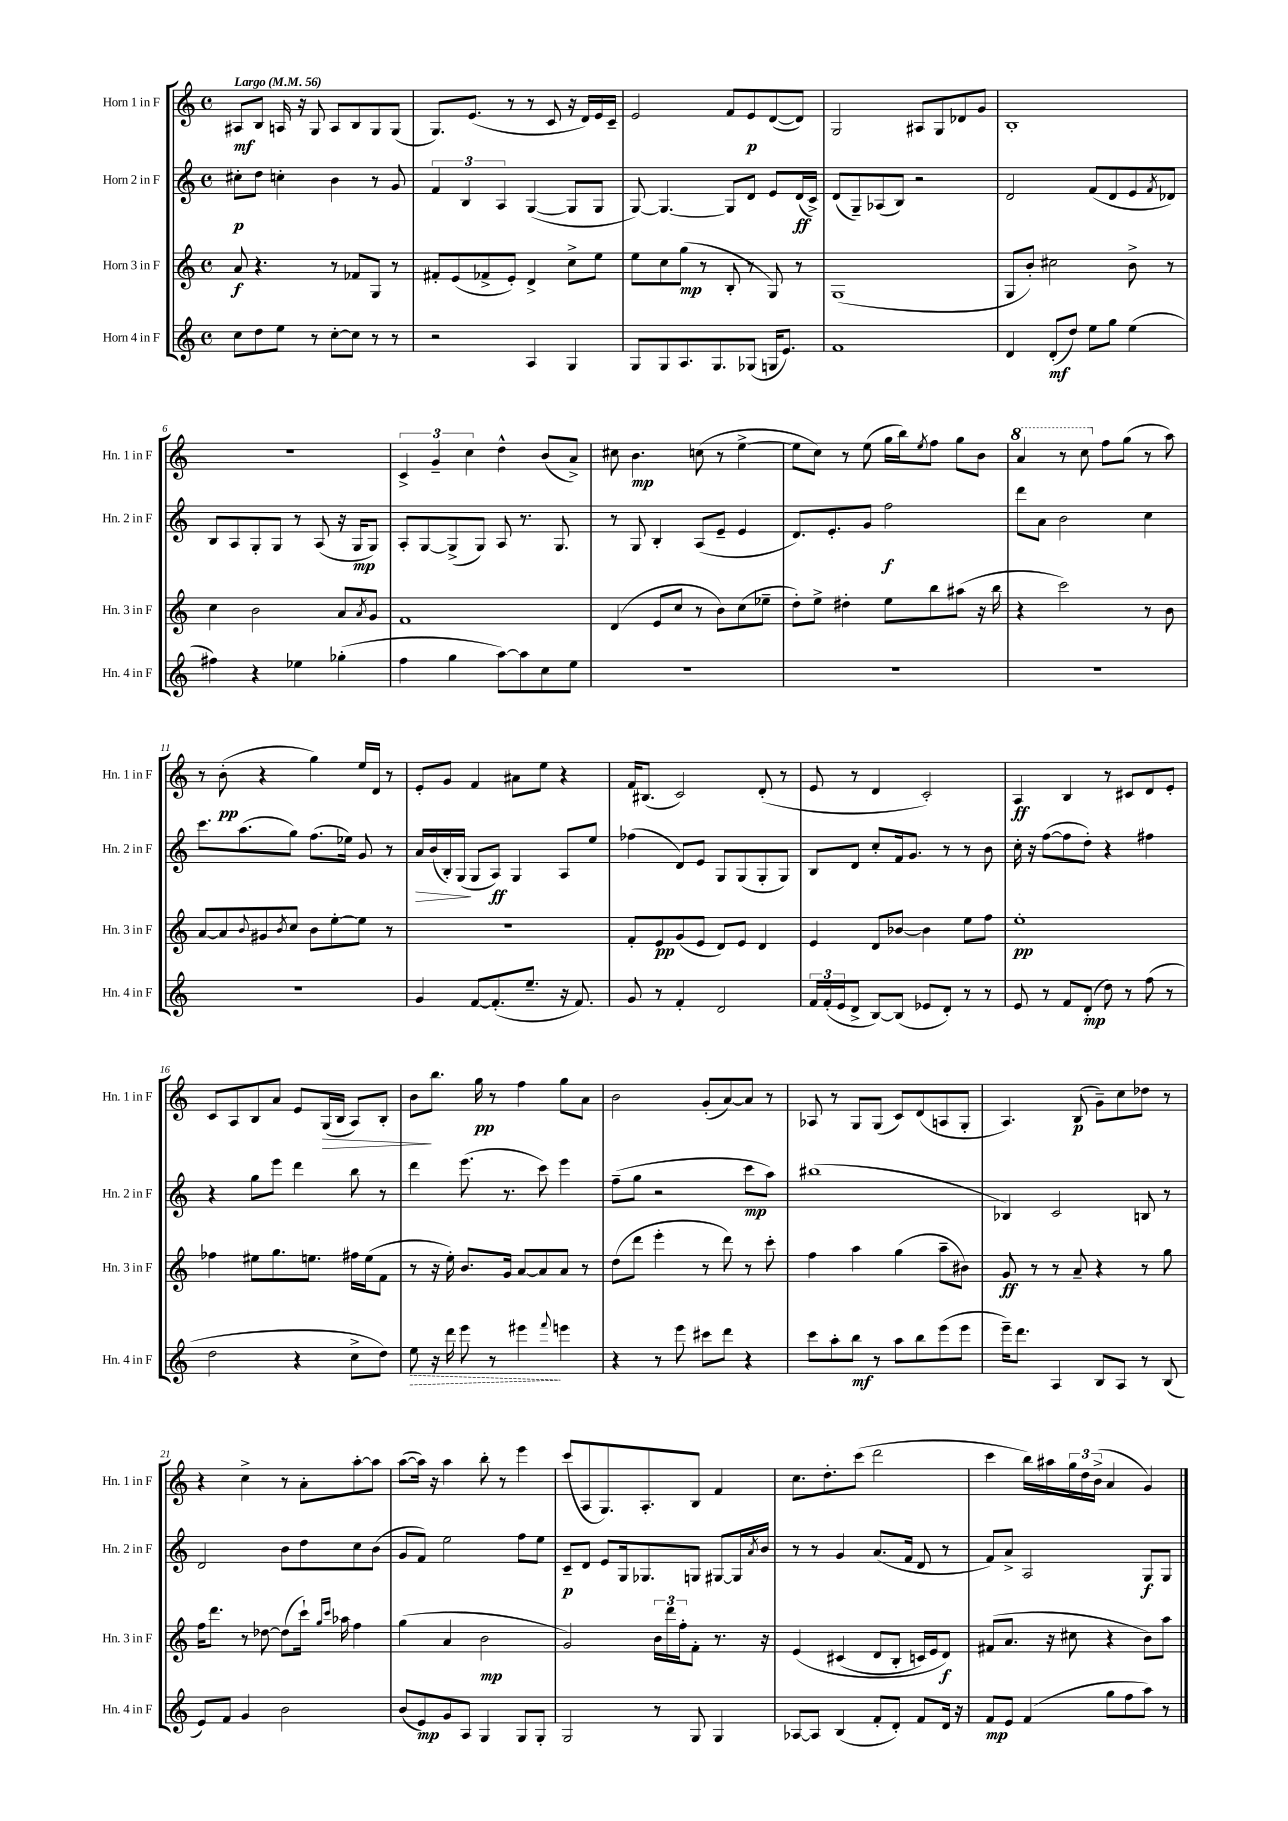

**kern	**kern	**kern	**kern
*staff4	*staff3	*staff2	*staff1
*clefG2	*clefG2	*clefG2	*clefG2
*k[]	*k[]	*k[]	*k[]
*M4/4	*M4/4	*M4/4	*M4/4
*met(c)	*met(c)	*met(c)	*met(c)
*MM56	*MM56	*MM56	*MM56
8cc	8a	8cc#'	8A#
8dd	4.r	8dd	8B
8ee	.	4cc'	16A
.	.	.	16r
8r	.	.	8G
[8cc'	8r	4b	8A
8cc]	8f-	.	8B
8r	8G	8r	8G
8r	8r	8g	(8G
=	=	=	=
2r	8f#'	6f	8.G)
.	(8e	.	.
.	.	6B	.
.	.	.	(8.e
.	8f-^	.	.
.	.	6A	.
.	8e')	.	8r
4A	4d^	([4G	8r
.	.	.	8c
4G	8cc^	8G]	16r
.	.	.	16d)
.	8ee	8G	16e
.	.	.	16c~
=	=	=	=
8G	8ee	[8G)	2e
8G	8cc	4.G_	.
8.A	(8gg	.	.
.	8r	.	.
8.G	.	.	.
.	8B'	8G]	8f
(8G-	8r	8d	8e
16G	8G)	8e	([8d
8.e)	.	.	.
.	8r	(16d	8d])
.	.	16c^)	.
=	=	=	=
1f	(1G	(8d	2G
.	.	8G~)	.
.	.	(8A-	.
.	.	8B)	.
.	.	2r	8A#
.	.	.	8G
.	.	.	8d-
.	.	.	8g
=	=	=	=
4d	8G	2d	1B'
.	8b')	.	.
(8d'	2cc#	.	.
8dd)	.	.	.
8ee	.	(8f	.
8gg	.	8d	.
(4ee	8b^	8e	.
.	.	8qf	.
.	8r	8d-)	.
=	=	=	=
4ff#)	4cc	8B	1r
.	.	8A	.
4r	2b	8G'	.
.	.	8G	.
4ee-	.	8r	.
.	.	(8A	.
(4gg-'	8a	16r	.
.	.	16G	.
.	8qa	.	.
.	8g	8G)	.
=	=	=	=
4ff	1f	8A'	6c^
.	.	[8G	.
.	.	.	6g~
4gg	.	(8G^]	.
.	.	.	6cc
.	.	8G)	.
[8aa)	.	8A	4dd^^
8aa]	.	8.r	.
8cc	.	.	(8b
.	.	8.G	.
8ee	.	.	8a^)
=	=	=	=
1r	(4d	8r	8cc#
.	.	8G	4.b
.	8e	4B'	.
.	8cc	.	.
.	8r	(8A	(8cc
.	8b)	8e~	8r
.	(8cc	4e	[4ee^
.	8ee-~	.	.
=	=	=	=
1r	8dd')	8.d)	8ee]
.	8ee^	.	8cc)
.	.	8.e'	.
.	4dd#'	.	8r
.	.	8g	(8ee
.	8ee	2ff	16gg
.	.	.	16bb)
.	.	.	8qee
.	8bb	.	8ff
.	(8aa#	.	8gg
.	16r	.	8b
.	16bb	.	.
=	=	=	=
1r	4r	8ddd	4aa
.	.	8a	.
.	2ccc)	2b	8r
.	.	.	8ccc
.	.	.	8ff
.	.	.	(8gg
.	8r	4cc	8r
.	8b	.	8aa)
=	=	=	=
1r	[8a	8.ccc	8r
.	8a]	.	(8b'
.	.	(8.aa	.
.	8qqb	.	.
.	8g#	.	4r
.	8qb	.	.
.	8cc	8gg)	.
.	8b	(8.ff	4gg)
.	[8ee'	.	.
.	.	16ee-)	.
.	8ee]	8g	16ee
.	.	.	16d
.	8r	8r	8r
=	=	=	=
4g	1r	16a	8e'
.	.	(16b	.
.	.	16B')	8g
.	.	(16G	.
[8f	.	8G	4f
(8.f']	.	8A)	.
.	.	4G	8a#
8.ee~	.	.	.
.	.	.	8ee
16r	.	8A	4r
8.f)	.	.	.
.	.	8ee	.
=	=	=	=
8g	8f'	(4ff-	16f
.	.	.	(8.B#
8r	8e	.	.
4f'	(8g	8d)	2c)
.	8e	8e	.
2d	8d)	8G	.
.	8e	(8G	.
.	4d	8G'	(8d'
.	.	8G)	8r
=	=	=	=
24f	4e	8B	8e
(24f'	.	.	.
24e	.	.	.
8d^	.	8d	8r
[8B)	8d	8cc'	4d
(8B]	[8b-	16f	.
.	.	8.g	.
8e-	4b-]	.	2c')
8d')	.	8r	.
8r	8ee	8r	.
8r	8ff	8b	.
=	=	=	=
8e	1ee'	16cc'	4A
.	.	16r	.
8r	.	([8ff	.
8f	.	8ff]	4B
(8d'	.	8dd')	.
8dd)	.	4r	8r
8r	.	.	8c#
(8ff	.	4ff#	8d
8r	.	.	8e'
=	=	=	=
2dd	4ff-	4r	8c
.	.	.	8A
.	8ee#	8gg	8B
.	8.gg	8eee	8a
4r	.	4ddd	8e
.	8.ee	.	.
.	.	.	(16G
.	.	.	16B
8cc^	16ff#	8bb	8A)
.	(16ee	.	.
8dd)	8f	8r	8B'
=	=	=	=
8ee	8r	4ddd	8b
16r	16r	.	8.bb
16ddd	16ee')	.	.
8eee	8.b	(8.eee	.
.	.	.	16gg
8r	.	.	8r
.	16g	8.r	.
4eee#	[8a	.	4ff
.	8a]	8ccc)	.
8qqfff	.	.	.
4eee	8a	4eee	8gg
.	8r	.	8a
=	=	=	=
4r	(8dd	(8ff~	2b
.	8ddd	8gg	.
8r	4eee'	2r	.
8eee	.	.	.
8ccc#	8r	.	(8g'
8ddd	8ddd)	.	[8a)
4r	8r	8ccc	8a]
.	8ccc'	8aa)	8r
=	=	=	=
8ccc	4ff	(1bb#	8A-
8aa'	.	.	8r
8bb	4aa	.	8G
8r	.	.	(8G
8aa	(4gg	.	8c)
8bb	.	.	(8d
(8eee	8aa~	.	8A
8eee	8b#)	.	8G'
=	=	=	=
16eee~)	8g	4B-)	4.A)
8.ddd	.	.	.
.	8r	.	.
4A	8r	2c	.
.	8a~	.	(8B
8B	4r	.	8g~)
8A	.	.	8cc
8r	8r	8B	8dd-
(8B	8gg	8r	8r
=	=	=	=
8e)	16ff	2d	4r
.	8.ddd	.	.
8f	.	.	.
4g	8r	.	4cc^
.	[8dd-	.	.
2b	(8dd-]	8b	8r
.	16ccc`)	8dd	8a'
.	16qqgg	.	.
.	16qqccc	.	.
.	16aa-	.	.
.	4ff	8cc	[8aa'
.	.	(8b	8aa]
=	=	=	=
(8b	(4gg	8g	([8aa
8e)	.	8f)	16aa])
.	.	.	16r
8g	4a	2ee	4aa
8A	.	.	.
4G	2b	.	8bb'
.	.	.	8r
8G	.	8ff	4eee
8G'	.	8ee	.
=	=	=	=
2G	2g)	8c~	(8ccc
.	.	8d	8A
.	.	8e	8.G)
.	.	16G	.
.	.	8.G-	8.A'
8r	24b	.	.
.	24ddd	.	.
.	24ff'	.	.
8G	8f'	8G	8B
4G	8.r	[8G#	4f
.	.	16G#]	.
.	.	8qa	.
.	16r	16b	.
=	=	=	=
[8A-	&(4e	8r	8.cc
8A-]	.	8r	.
.	.	.	8.dd'
(4B	(4c#	4g	.
.	.	.	(8ccc
8f'	8d	(8.a	2ddd
8d')	8B'	.	.
.	.	16f	.
8f	16c)	8d	.
.	16e	.	.
16d	8d&)	8r	.
16r	.	.	.
=	=	=	=
8f	(8f#	8f)	4ccc
8e	8.a	8a^	.
(4f	.	2A	16bb)
.	16r	.	16aa#
.	8cc#	.	24gg
.	.	.	24dd
.	.	.	(24b^
8gg	4r	.	4a
8ff	.	.	.
8aa)	8b)	8G	4g)
8r	8aa	8G	.
==	==	==	==
*-	*-	*-	*-
